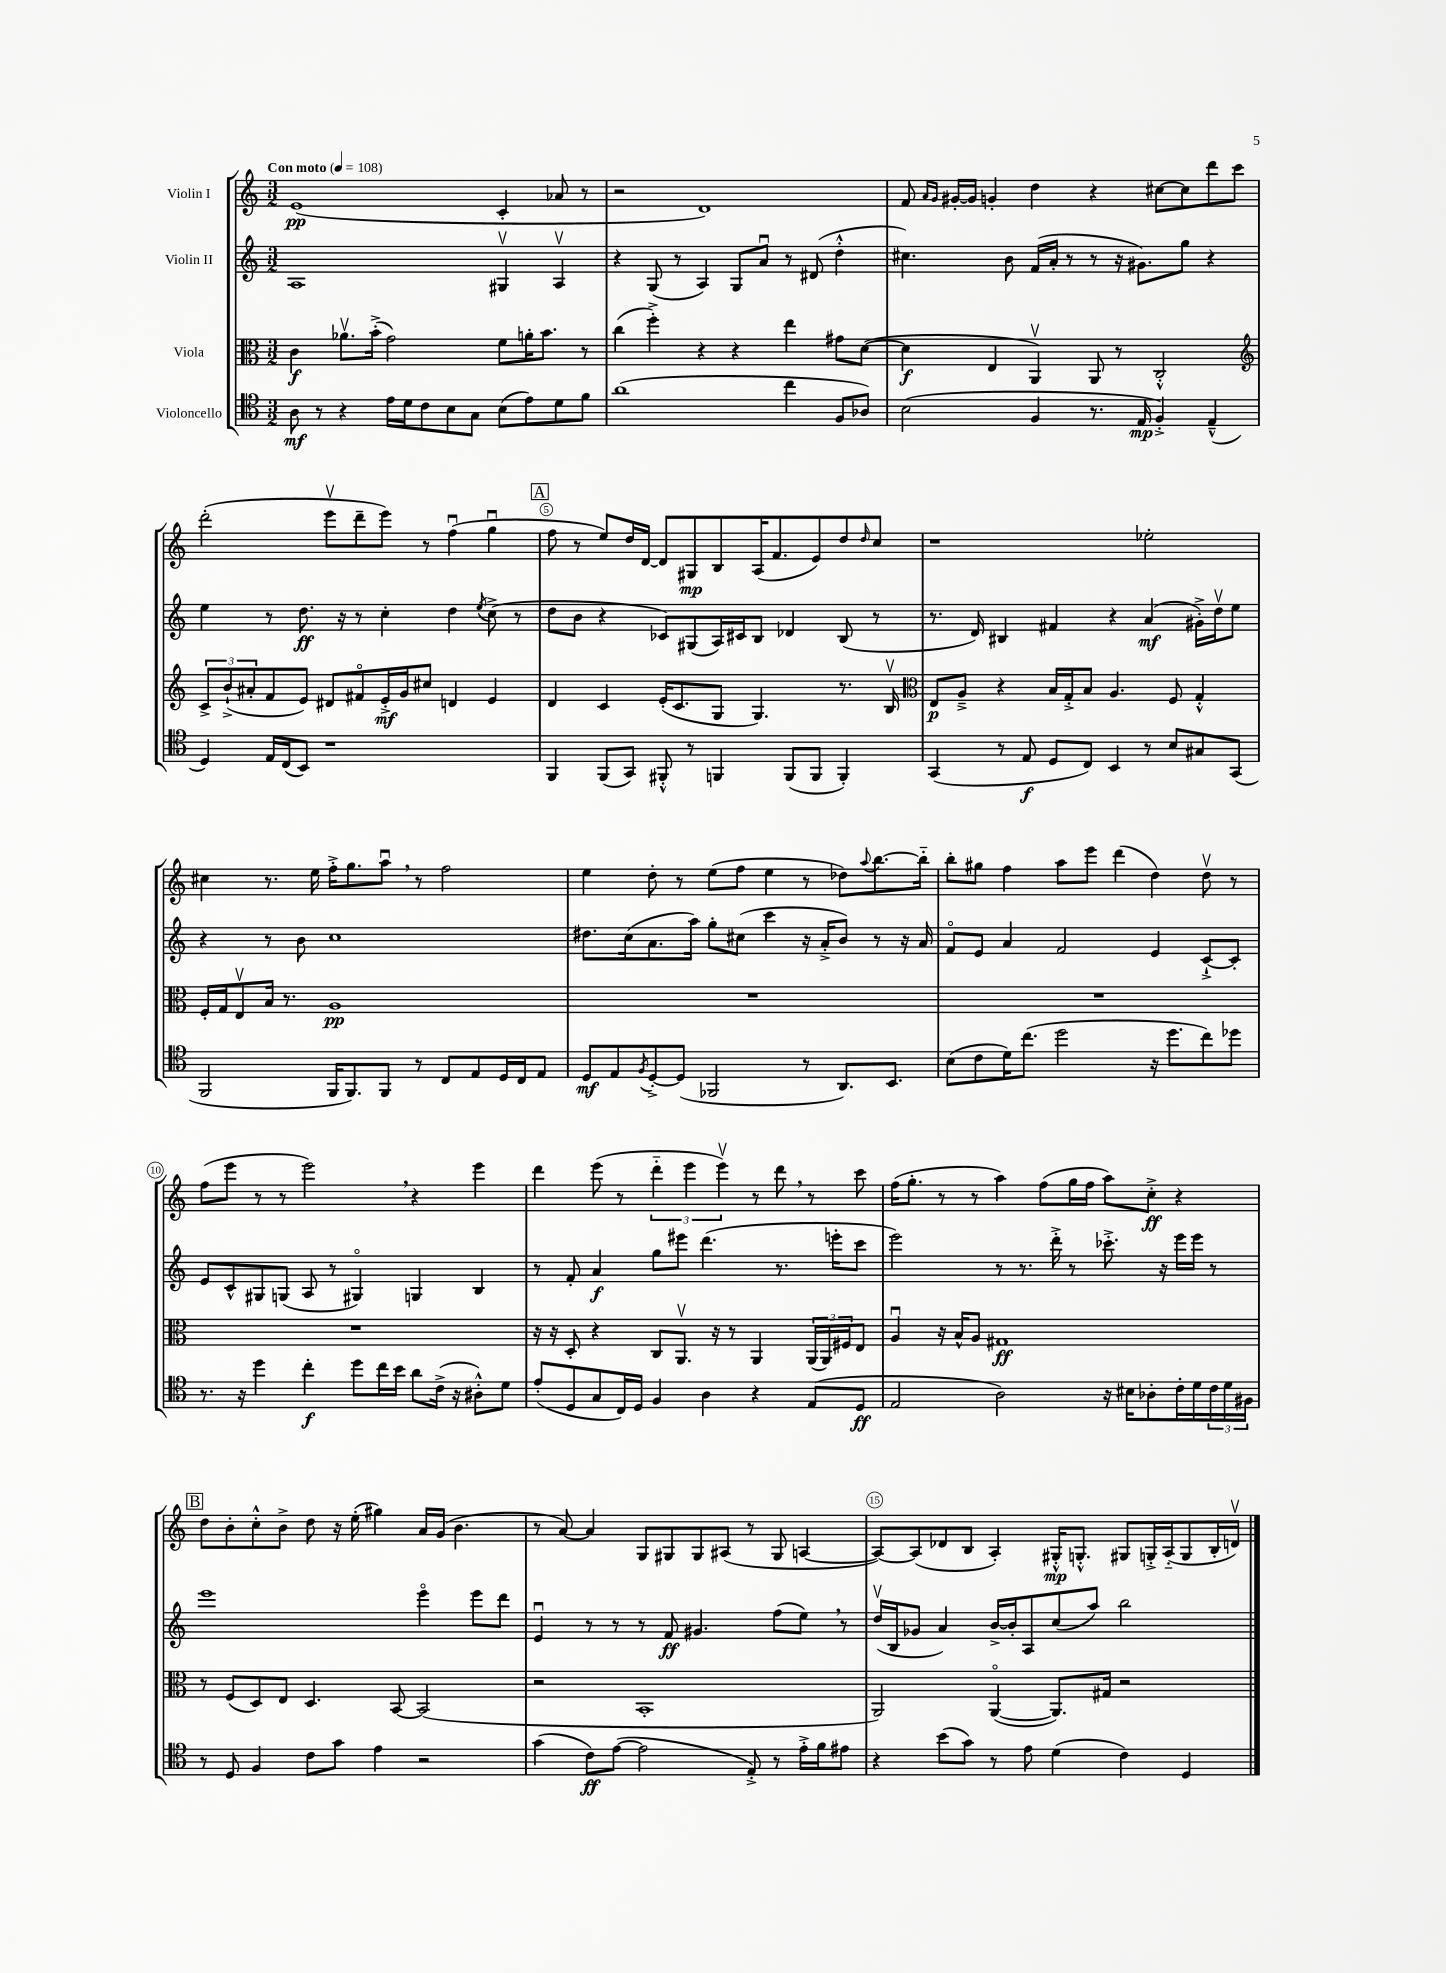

**kern	**kern	**kern	**kern
*staff4	*staff3	*staff2	*staff1
*clefC4	*clefC3	*clefG2	*clefG2
*k[]	*k[]	*k[]	*k[]
*M3/2	*M3/2	*M3/2	*M3/2
*MM108	*MM108	*MM108	*MM108
8A	4c	1A	(1e
8r	.	.	.
4r	8.a-v	.	.
.	(16b'^	.	.
16e	2g)	.	.
16d	.	.	.
8c	.	.	.
8B	.	.	.
8G	.	.	.
(8B	8f	4G#v	4c'
8e)	16a'	.	.
.	8.b	.	.
8d	.	4Av	8a-
8f	8r	.	8r
=	=	=	=
(1a	(4cc	4r	2r
.	4ff'^)	(8G	.
.	.	8r	.
.	4r	4A)	1d)
.	4r	8G	.
.	.	8au	.
4cc	4ee	8r	.
.	.	(8d#	.
8F	8g#	4dd'^^	.
8A-)	([8d	.	.
=	=	=	=
(2B	4d]	4.cc#)	8f
.	.	.	16qqa
.	.	.	16qqg
.	.	.	[16g#'
.	.	.	16g#]
.	4E	.	4g'
.	.	8b	.
4F	4AAv)	(16f	4dd
.	.	16a'	.
.	.	8r	.
8.r	8AA	8r	4r
.	8r	16r	.
16E	.	8.g#)	.
4F'^)	2C'^^	.	[8cc#
.	.	8gg	8cc#]
(4E~^^	.	4r	8ddd
.	.	.	8ccc
=	=	=	=
*	*clefG2	*	*
4D)	12c^	4ee	(2ddd'
.	(12b`^	.	.
.	12a#'	.	.
16E	8f	8r	.
(16C	.	.	.
8BB)	8e)	8.dd	.
1r	8d#	.	8eeev
.	.	16r	.
.	8f#o	8r	8ddd~
.	16e'^	4cc'	8eee)
.	16g	.	.
.	8cc#	.	8r
.	4d	4dd	(4ffu
.	.	8qee	.
.	4e	(8cc^	4ggu
.	.	8r	.
=	=	=	=
4FF	4d	8dd	8ff
.	.	8b	8r
(8FF	4c	4r	8ee)
8GG)	.	.	16dd
.	.	.	[16d
8FF#'^^	(16e'	8c-)	8d]
.	8.c	.	.
8r	.	(8G#	8G#
4FF	8G	16A)	8B
.	.	16c#	.
.	4.G)	8B	(16A
.	.	.	8.f
(8FF	.	4d-	.
8FF	.	.	8e)
4FF')	8.r	(8B	8dd
.	.	.	16qqdd
.	.	8r	8cc
.	16Bv	.	.
=	=	=	=
*	*clefC3	*	*
(4GG	8E	8.r	1r
.	8A~^	.	.
.	.	16d)	.
8r	4r	4B#	.
8E	.	.	.
8D	16B	4f#	.
.	16G'^	.	.
8C)	8B	.	.
4BB	4.A	4r	.
8r	.	(4a	2ee-'
8B	8F	.	.
8G#	4G'^^	16g#'^)	.
.	.	16ddv	.
(8GG	.	8ee	.
=	=	=	=
2FF	16F'	4r	4cc#
.	16G	.	.
.	8Ev	.	.
.	16B	8r	8.r
.	8.r	.	.
.	.	8b	.
.	.	.	16ee
16FF	1A	1cc	16ff'^
8.FF)	.	.	8.gg
8FF	.	.	8aau
8r	.	.	8r
8C	.	.	2ff
8E	.	.	.
16D	.	.	.
16C	.	.	.
8E	.	.	.
=	=	=	=
8D	1.r	8.dd#	4ee
8E	.	.	.
.	.	(16cc	.
8qF	.	.	.
[8D'^	.	8.a	8dd'
(8D]	.	.	8r
.	.	16aa)	.
2FF-	.	8gg'	(8ee
.	.	(8cc#	8ff
.	.	4ccc	4ee
8r	.	16r	8r
.	.	16a'^	.
8.AA)	.	8b)	8dd-)
.	.	.	8qqaa
.	.	8r	[8.bb
8.BB	.	.	.
.	.	16r	.
.	.	16a	16bb'~]
=	=	=	=
(8B	1.r	8fo	8bb'
8c	.	8e	8gg#
16d)	.	4a	4ff
(8.cc	.	.	.
2dd	.	2f	8aa
.	.	.	8eee
.	.	.	(4ddd
16r	.	4e	4dd)
8.dd	.	.	.
8cc)	.	[8c`^	8ddv
8dd-	.	8c']	8r
=	=	=	=
8.r	1.r	8e	(8ff
.	.	8c^^	8eee
16r	.	.	.
4dd	.	8G#	8r
.	.	(8G	8r
4cc'	.	8A	2eee)
.	.	8r	.
8dd	.	4G#o)	.
16cc	.	.	.
16b	.	.	.
8a	.	4G	4r
(16c^	.	.	.
16r	.	.	.
8A#'^^)	.	4B	4eee
8d	.	.	.
=	=	=	=
(8e'	16r	8r	4ddd
.	16r	.	.
8D	8D'	8f'	.
8G	4r	4a	(8eee
16C)	.	.	8r
16D	.	.	.
4F	8C	8gg	6ddd'~
.	8.AAv	8eee#	.
.	.	.	6eee
4A	.	(4.ddd	.
.	16r	.	.
.	.	.	6eeev)
.	8r	.	.
4r	4AA	.	8r
.	.	8.r	8ddd
(8E	(24AA	.	8r
.	24AA)	.	.
.	.	16eee'	.
.	24F#	.	.
8D	8E	8ccc	8ccc
=	=	=	=
2E	4Au	2eee)	(16ff
.	.	.	8.gg'
.	16r	.	8r
.	16B^^	.	.
.	8A	.	8r
2A)	1G#	8r	4aa)
.	.	8.r	.
.	.	.	(8ff
.	.	16ddd'^	.
.	.	8r	16gg
.	.	.	16ff
16r	.	8.ccc-'^	8aa)
16B#	.	.	.
8A-'	.	.	8cc'^
.	.	16r	.
16c'	.	16eee	4r
16d	.	16eee	.
24c	.	8r	.
24d	.	.	.
24F#	.	.	.
=	=	=	=
8r	8r	1eee	8dd
8D	(8F	.	8b'
4F	8D)	.	8cc'^^
.	8E	.	8b^
8c	4.D	.	8dd
8g	.	.	16r
.	.	.	(16ee'
4e	.	.	4gg#)
.	[8BB	.	.
2r	(2BB]	4eeeo	16a
.	.	.	(16g
.	.	.	4.b
.	.	8eee	.
.	.	8ddd	.
=	=	=	=
(4g	2r	4eu	8r
.	.	.	[8a)
8c)	.	8r	4a]
([8e	.	8r	.
2e]	1BB'	8r	8G
.	.	8f	8G#
.	.	4.g#	8G#
.	.	.	(8A#
8E'^)	.	.	8r
8r	.	(8ff	8G#
16e'^	.	8ee)	[4A
16f	.	.	.
8e#	.	8r	.
=	=	=	=
4r	2AA)	(16ddv	8A_)
.	.	16B	.
.	.	8g-	(8A]
(8b	.	4a)	8d-
8g)	.	.	8B
8r	([4AAo	[16b^	4A')
.	.	16b']	.
8e	.	8A	.
(4d	8.AA])	(8cc	16G#'^^
.	.	.	8.G'^^
.	.	8aa)	.
.	16G#	.	.
4c)	2r	2bb	8G#
.	.	.	16G'^
.	.	.	(16A'~
4D	.	.	8G
.	.	.	16B'
.	.	.	16dv)
==	==	==	==
*-	*-	*-	*-
